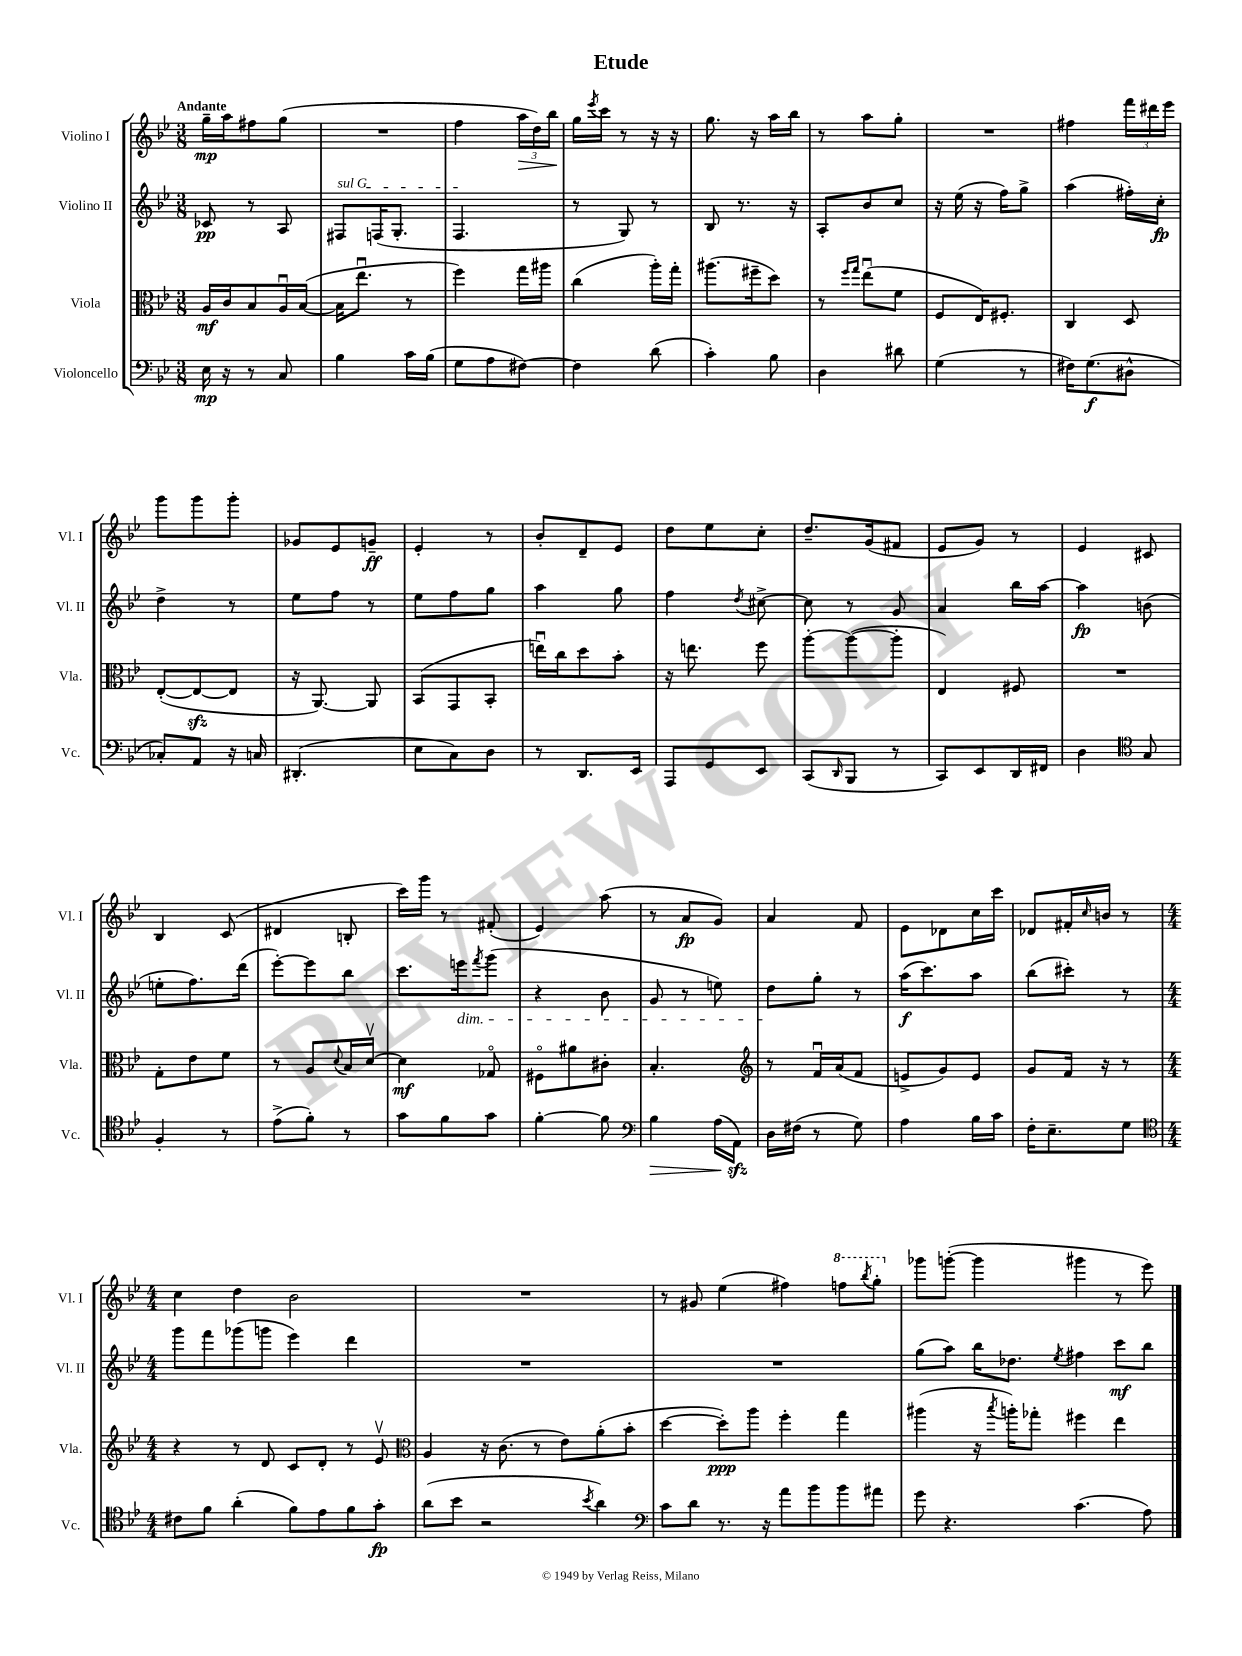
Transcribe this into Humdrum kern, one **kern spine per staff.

**kern	**kern	**kern	**kern
*staff4	*staff3	*staff2	*staff1
*clefF4	*clefC3	*clefG2	*clefG2
*k[b-e-]	*k[b-e-]	*k[b-e-]	*k[b-e-]
*M3/8	*M3/8	*M3/8	*M3/8
16E-\	16A/LL	8c-/	16gg~\LL
16r	16c/J	.	16aa\J
8r	8B-/	8r	8ff#\
8C/	16Au/L	8A/	(8gg\J
.	([16B-/JJ	.	.
=	=	=	=
4B-\	16B-\]LK	8F#/L	4.r
.	8.ee-u\J	.	.
.	.	(16F/K	.
.	.	8.G'/J	.
16c\LL	8r	.	.
(16B-\JJ	.	.	.
=	=	=	=
8G\L	4ff\)	4.F/	4ff\
8A\	.	.	.
[8F#\J)	16gg\LL	.	24aa\LL
.	.	.	24dd\)
.	16aa#\JJ	.	.
.	.	.	24bb-\JJ
=	=	=	=
4F#\]	(4cc\	8r	16gg\LL
.	.	.	8qeee-/
.	.	.	16ccc\JJ
.	.	8G/)	8r
(8d\	16aa'\LL)	8r	16r
.	16gg'\JJ	.	16r
=	=	=	=
4c'\)	(8.aa#\L	8B-/	8.gg\
.	.	8.r	.
.	16ff#~\k	.	16r
8B-\	8dd\J)	.	16aa\LL
.	.	16r	16bb-\JJ
=	=	=	=
4D\	8r	8A'/L	8r
.	16qqff/LL	.	.
.	16qqgg/JJ	.	.
.	(8ee-u\L	8b-/	8aa\L
8d#\	8f\J	8cc/J	8gg'\J
=	=	=	=
(4G\	8F/L	16r	4.r
.	.	(16ee-\	.
.	16E-/K)	16r	.
.	8.F#'/J	16ff\LK)	.
8r	.	8gg^\J	.
=	=	=	=
16F#\LK)	4C/	(4aa\	4ff#\
(8.G\	.	.	.
8D#^^\J	8D/	16ff#'\LL)	24fff\LL
.	.	.	24ddd#\
.	.	16cc'\JJ	.
.	.	.	24eee-\JJ
=	=	=	=
8C-'/L)	([8E-'/L	4dd^\	8ggg\L
8AA/J	8E-/_	.	8ggg\
16r	8E-/]J	8r	8ggg'\J
16C/	.	.	.
=	=	=	=
(4.DD#'/	16r	8ee-\L	8g-/L
.	[8.AA/)	.	.
.	.	8ff\J	8e-/
.	8AA/]	8r	8g~/J
=	=	=	=
8E-\L	(8BB-/L	8ee-\L	4e-'/
8C\)	8GG/	8ff\	.
8D\J	8BB-'/J	8gg\J	8r
=	=	=	=
8r	16eeu\LL)	4aa\	8b-'/L
.	16cc\J	.	.
8.DD/L	8dd\	.	8d~/
.	8b-'\J	8gg\	8e-/J
16EE-/Jk	.	.	.
=	=	=	=
8AAA/L	16r	4ff\	8dd\L
.	8.ee\	.	.
8GG/	.	.	8ee-\
.	.	8qdd/	.
8EE-/J	8ff\	[8cc#^\	8cc'\J
=	=	=	=
(8CC/L	[8aa'\L	8cc#\]	8.dd~/L
16qqDD/	.	.	.
8BBB-/J	(8aa\_	8r	.
.	.	.	(16g/k
8r	8aa'\]J	8g/	8f#/J
=	=	=	=
8CC/L)	4E-/)	4a/	8e-/L
8EE-/	.	.	8g/J)
16DD/L	8F#/	16bb-\LL	8r
16FF#/JJ	.	[16aa\JJ	.
=	=	=	=
4D\	4.r	4aa\]	4e-/
*clefC4	*	*	*
8G/	.	(8b\	8c#/
=	=	=	=
4F'/	8G'\L	8ee'\L	4B-/
.	8e-\	8.ff\)	.
8r	8f\J	.	(8c/
.	.	(16ddd\Jk	.
=	=	=	=
(8e-^\L	8r	[8eee-'\L)	4d#/
8f'\J)	8A/L	8eee-\]	.
.	8qqd/	.	.
8r	16B-/L	8bb-\J	8B'/
.	[16dv/JJ	.	.
=	=	=	=
8g\L	4d\]	8.ccc\L	16ccc\LL)
.	.	.	16ggg\JJ
8f\	.	.	8r
.	.	16eee\k	.
.	.	8qfff/	.
8g\J	8G-o/	(8ggg\J	(8f#'/
=	=	=	=
[4f'\	8F#o\L	4r	4e-/)
.	8a#\	.	.
8f\]	8c#'\J	8b-\	(8aa\
=	=	=	=
*clefF4	*	*	*
4B-\	4.B-'/	8g/	8r
.	.	8r	8a/L
(16A\LL	.	8ee\)	8g/J)
16AA\JJ)	.	.	.
=	=	=	=
*	*clefG2	*	*
16D\LL	8r	8dd\L	4a/
(16F#\JJ	.	.	.
8r	16fu/LL	8gg'\J	.
.	(16a/J	.	.
8G\)	8f/J	8r	8f/
=	=	=	=
4A\	8e^/L	(16aa\LK	8e-\L
.	.	8.ccc\)	.
.	8g/)	.	8d-\
16B-\LL	8e/J	8aa\J	16cc\L
16c\JJ	.	.	16ccc\JJ
=	=	=	=
16F'\LK	8g/L	(8bb-\L	8d-/L
8.E-~\	.	.	.
.	16f/Jk	8ccc#'\J)	16f#'/L
.	.	.	16qqcc/
.	16r	.	16b/JJ
8G\J	8r	8r	8r
=	=	=	=
*clefC4	*	*	*
*M4/4	*M4/4	*M4/4	*M4/4
8c#\L	4r	8ggg\L	4cc\
8f\J	.	8fff\	.
(4a'\	8r	(8ggg-\	4dd\
.	8d/	8ggg\J	.
8f\L)	8c/L	4eee-\)	2b-\
8e-\	8d'/J	.	.
8f\	8r	4ddd\	.
8g'\J	8e-v/	.	.
=	=	=	=
*	*clefC3	*	*
(8a\L	4A/	1r	1r
8b-\J	.	.	.
2r	16r	.	.
.	(8.c\	.	.
.	8r	.	.
.	8e-\L)	.	.
8qb-/	.	.	.
4a\)	(8a'\	.	.
.	8b-'\J	.	.
=	=	=	=
*clefF4	*	*	*
8c\L	[4dd\	1r	8r
8d\J	.	.	8g#/
8.r	8dd'\]L)	.	(4ee-\
.	8aa\J	.	.
16r	.	.	.
8a\L	4ff'\	.	4ff#\)
8b-\	.	.	.
8b-\	4gg\	.	8fff\L
.	.	.	8qbbb-/
8a#\J	.	.	8ggg'\J
=	=	=	=
8g\	(4aa#\	(8gg\L	8ggg-\L
4.r	.	8aa\J)	([8ggg'\J
.	16r	16bb-\LK	4ggg\]
.	8qbb-/	.	.
.	16aa'\LK)	8.dd-\J	.
.	8gg-'\J	.	.
.	.	8qee-/	.
(4.c\	4ff#\	4ff#\	4ggg#\
.	4ee-\	8ccc\L	8r
8A\)	.	8bb-\J	8eee-\)
==	==	==	==
*-	*-	*-	*-
